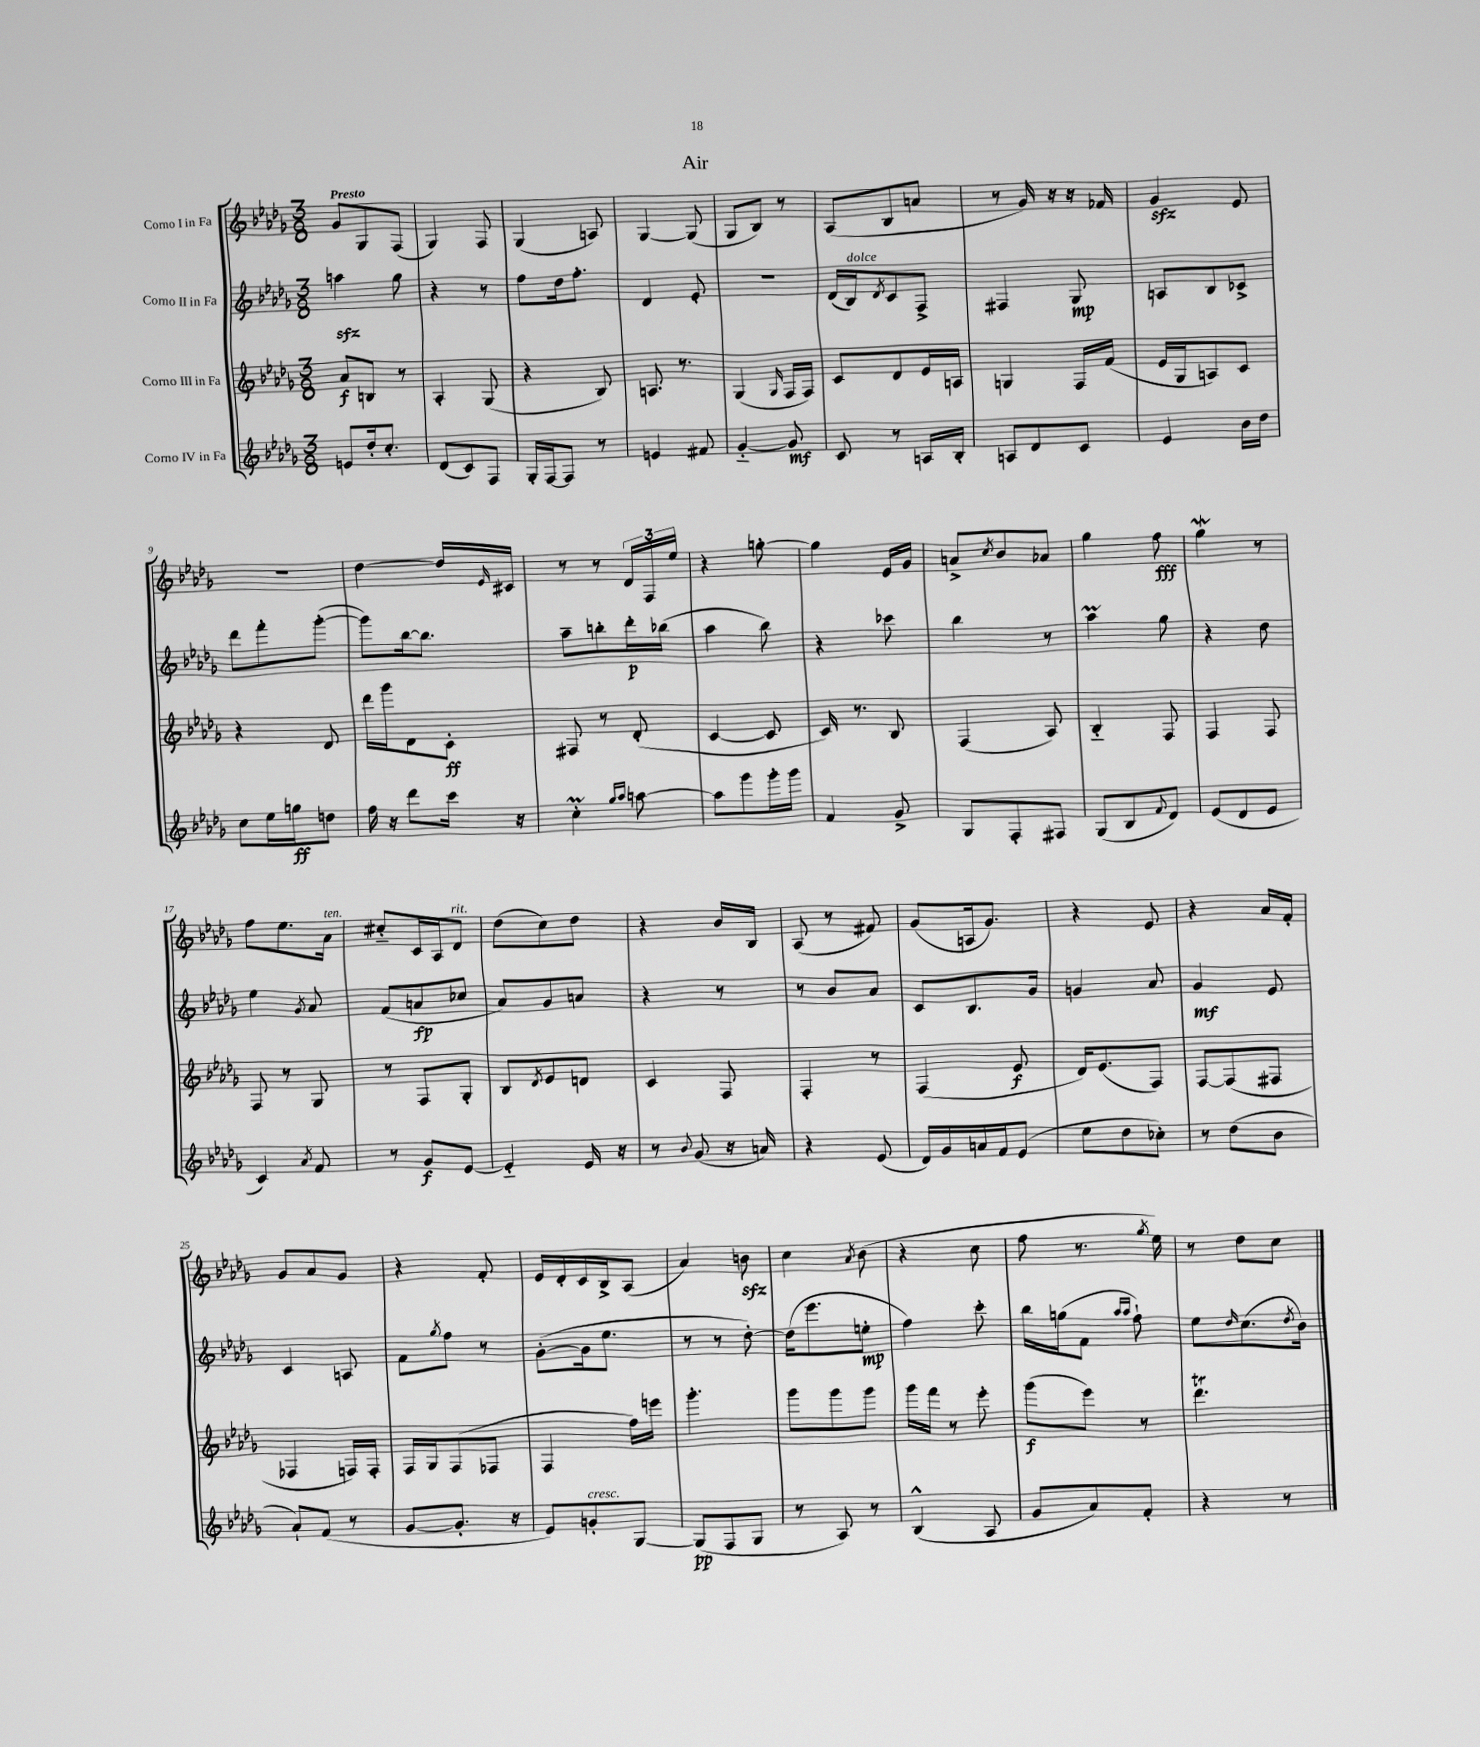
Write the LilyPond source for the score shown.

\header { title = "Air" }
<<
\new StaffGroup <<
\new Staff = "s0" \with { instrumentName = "Corno I in Fa" } {
    \clef treble \key des \major \numericTimeSignature \time 3/8 \tempo "Presto"
    ges'8 ges8 f8( |
    ges4) f8 |
    ges4( a8) |
    ges4~ ges8( |
    ges8 bes8) r8 |
    aes8( bes8 a'8 |
    r8 ges'16) r16 r16 fes'16 |
    ges'4\sfz ees'8 |
    R4. |
    des''4~ des''16 \grace { ees'16 } cis'16 |
    r8 r8 \tuplet 3/2 { des'16 f16 ees''16 } |
    r4 g''8~-. |
    g''4 ees'16 ges'16 |
    a'8-> \acciaccatura { c''8 } bes'8 aes'8 |
    ges''4 f''8\fff |
    ges''4\mordent r8 |
    f''8 ees''8. aes'16^\markup { \italic "ten." } |
    cis''8-_ c'16 aes16 des'8^\markup { \italic "rit." } |
    des''8( c''8) des''8 |
    r4 bes'16 bes16 |
    aes8( r8 fis'8) |
    ges'8( a16 ges'8.) |
    r4 ees'8 |
    r4 aes'16 f'16-. |
    ges'8 aes'8 ges'8 |
    r4 f'8-. |
    ees'16 des'16-. c'16 bes16-> aes8( |
    aes'4) b'8\sfz |
    c''4 \acciaccatura { aes'8 } bes'8( |
    r4 c''8 |
    f''8 r8. \acciaccatura { ges''8 } ees''16) |
    r8 des''8 c''8 \bar "|." |
}
\new Staff = "s1" \with { instrumentName = "Corno II in Fa" } {
    \clef treble \key des \major \numericTimeSignature \time 3/8
    a''4\sfz ges''8 |
    r4 r8 |
    f''8 des''16 f''8.-. |
    des'4 ees'8-. |
    R4. |
    des'16( bes16^\markup { \italic "dolce" }) \acciaccatura { des'8 } c'8 f8-> |
    fis4 ges8\mp |
    a8 bes8 ces'8-> |
    des'''8 f'''8-. ges'''8~-.( |
    ges'''8) bes''16~ bes''8. |
    aes''8-- b''8-. des'''16-.\p bes''16( |
    aes''4 bes''8) |
    r4 ces'''8 |
    bes''4 r8 |
    aes''4\prall ges''8 |
    r4 des''8 |
    ees''4 \acciaccatura { ges'8 } aes'8 |
    f'8( a'8\fp ces''8 |
    aes'8) ges'8 a'8 |
    r4 r8 |
    r8 bes'8 aes'8 |
    c'8 bes8. ges'16 |
    g'4 aes'8 |
    ges'4\mf ees'8 |
    c'4 a8 |
    f'8 \acciaccatura { ges''8 } f''8 r8 |
    ges'8~-.( ges'16 ees''8. |
    r8 r8 des''8~-.) |
    des''16( ees'''8. e''8-.\mp |
    f''4) c'''8-. |
    bes''16 g''16( f'8 \grace { aes''16 aes''16 } f''8-!) |
    ees''8 \grace { des''16 } c''8.( \acciaccatura { des''8 } bes'16) \bar "|." |
}
\new Staff = "s2" \with { instrumentName = "Corno III in Fa" } {
    \clef treble \key des \major \numericTimeSignature \time 3/8
    aes'8\f b8 r8 |
    aes4-. ges8( |
    r4 bes8) |
    a8. r8. |
    ges4( \grace { ges16 } f16 f16) |
    c'8 des'8 ees'16 a16 |
    g4 f16 f'16( |
    ees'16 ges16 a8) c'8 |
    r4 des'8 |
    des'''16 ges'''16 des'8 c'8-.\ff |
    fis8 r8 des'8-.( |
    c'4~ c'8 |
    c'16) r8. bes8 |
    f4( aes8) |
    bes4-_ f8 |
    f4 f8 |
    f8 r8 ges8 |
    r8 f8 ges8-. |
    bes8 \acciaccatura { des'8 } ees'8 d'8 |
    c'4 f8 |
    f4-. r8 |
    f4( ees'8\f |
    des'16) ees'8.( f8) |
    f8~ f8( fis8 |
    fes4 f16) f16-. |
    f16 ges16 f8( fes8 |
    f4 f''16) e'''16 |
    ges'''4.-. |
    ges'''8 ges'''8 ges'''8 |
    ges'''16 f'''16 r8 ees'''8-. |
    ges'''8\f( ees'''8) r8 |
    des'''4.\trill \bar "|." |
}
\new Staff = "s3" \with { instrumentName = "Corno IV in Fa" } {
    \clef treble \key des \major \numericTimeSignature \time 3/8
    e'8 des''16-. c''8.-. |
    des'8( c'8) f8 |
    ges16-. f16~ f8 r8 |
    e'4 fis'8 |
    ges'4~-_ ges'8\mf |
    c'8 r8 a16 bes16-. |
    a8 des'8 c'8 |
    ees'4 bes'16 des''16 |
    c''8 ees''16 g''16\ff d''8 |
    f''16 r16 des'''8 c'''16 r16 |
    c''4-.\prall \grace { ges''16 aes''16 } a''8~ |
    a''8 ges'''8 ges'''16-. ges'''16 |
    f'4 ges'8-> |
    ges8 f8-. fis8 |
    ges8( bes8 \appoggiatura { f'8 } des'8) |
    ees'8( des'8 ees'8 |
    c'4) \acciaccatura { aes'8 } f'8 |
    r8 ges'8\f ees'8~ |
    ees'4-_ ees'16 r16 |
    r8 \appoggiatura { bes'8 } ges'8( r16 a'16) |
    r4 ees'8( |
    des'16) ges'16 a'16 f'16 ees'8( |
    ees''8 des''8 ces''8-.) |
    r8 des''8( bes'8 |
    aes'8-!) f'8( r8 |
    ges'8~ ges'8.-. r16 |
    ees'8) g'8-.^\markup { \italic "cresc." } ges8~ |
    ges8\pp( f8 ges8 |
    r8 aes8) r8 |
    bes4-^( aes8 |
    ges'8 aes'8) f'8-. |
    r4 r8 \bar "|." |
}
>>
>>
